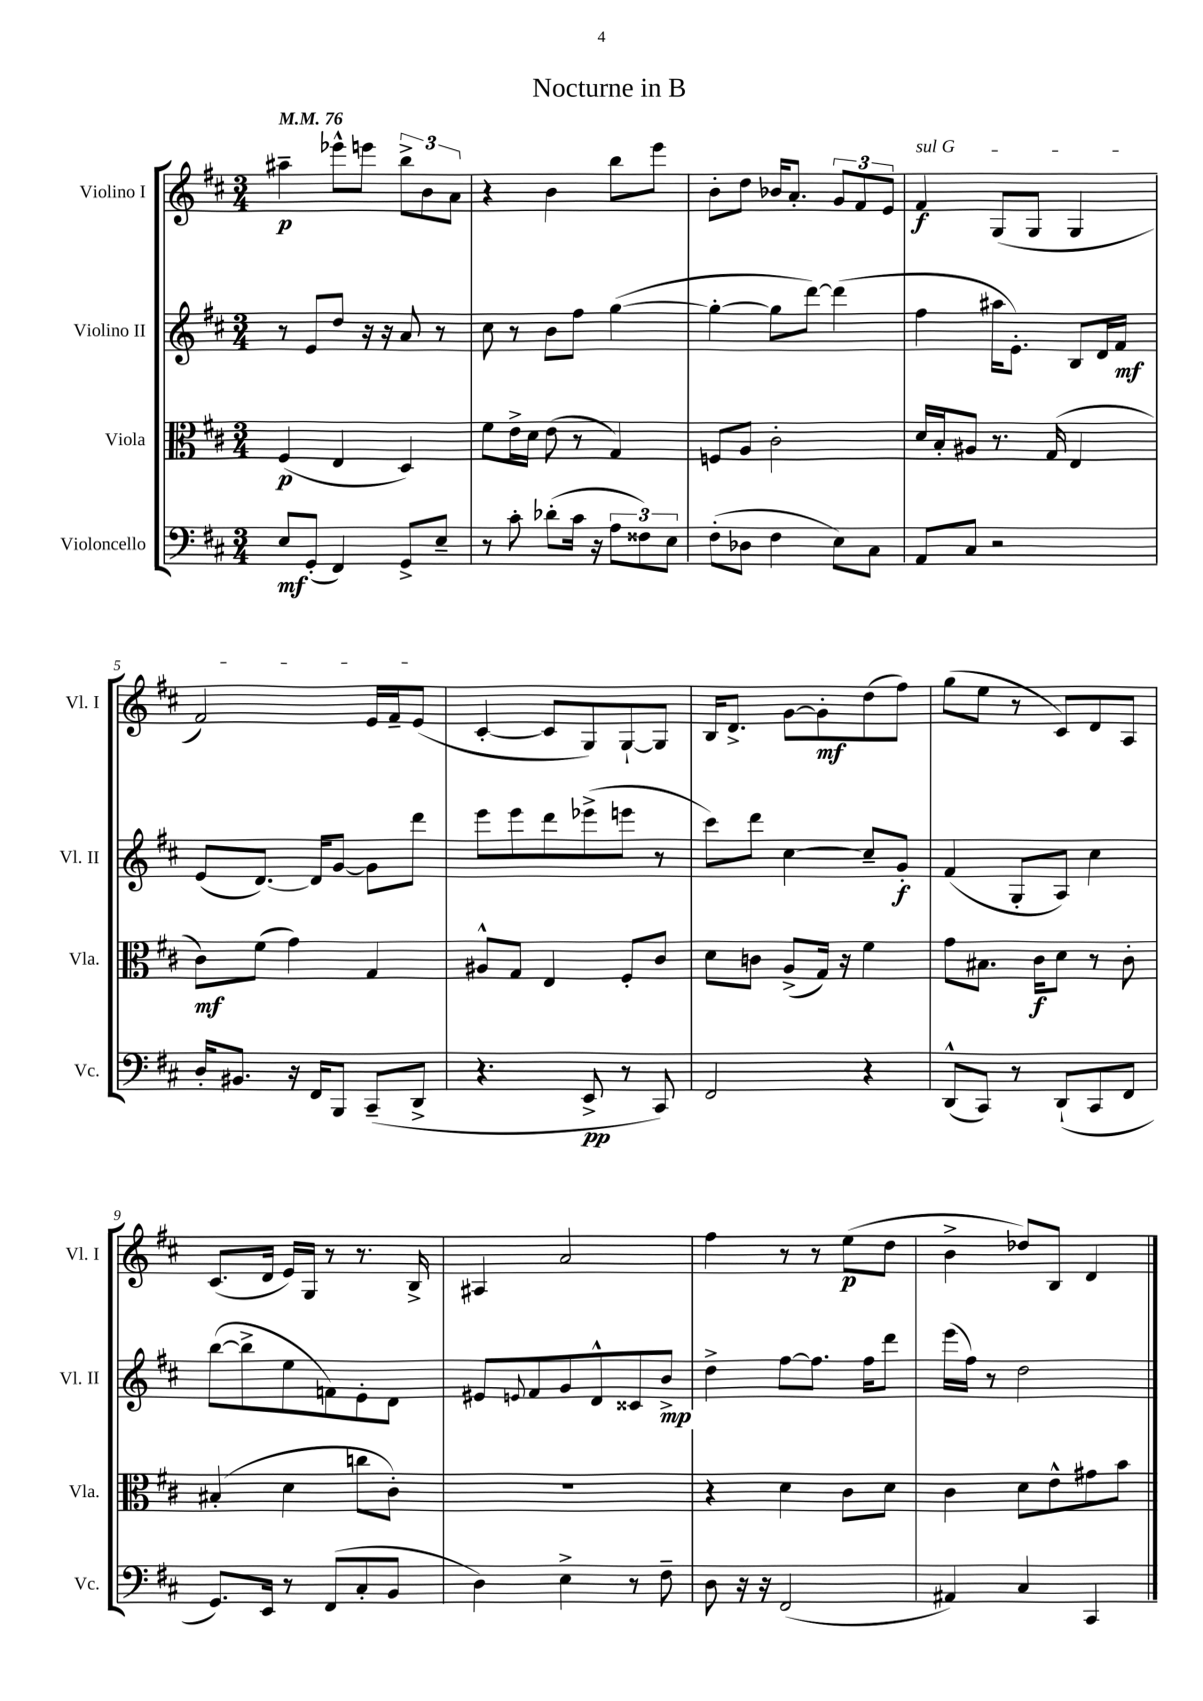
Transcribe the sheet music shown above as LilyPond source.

\header { title = "Nocturne in B" }
<<
\new StaffGroup <<
\new Staff = "s0" \with { instrumentName = "Violino I" shortInstrumentName = "Vl. I" } {
    \clef treble \key d \major \numericTimeSignature \time 3/4 \tempo 4 = 76
    ais''4--\p ees'''8-^ e'''8 \tuplet 3/2 { b''8-> b'8 a'8 } |
    r4 b'4 b''8 e'''8 |
    b'8-. d''8 bes'16 a'8.-. \tuplet 3/2 { g'8 fis'8 e'8 } |
    \once \override TextSpanner.bound-details.left.text = \markup { \italic "sul G" } fis'4\f\startTextSpan g8( g8 g4 |
    fis'2) e'16 fis'16-- e'8\stopTextSpan( |
    cis'4~-. cis'8 g8) g8~-! g8 |
    b16 d'8.-> g'8~ g'8-.\mf d''8( fis''8) |
    g''8( e''8 r8 cis'8) d'8 a8 |
    cis'8.( d'16 e'16) g16 r8 r8. b16-> |
    ais4 a'2 |
    fis''4 r8 r8 e''8\p( d''8 |
    b'4-> des''8) b8 d'4 \bar "|." |
}
\new Staff = "s1" \with { instrumentName = "Violino II" shortInstrumentName = "Vl. II" } {
    \clef treble \key d \major \numericTimeSignature \time 3/4
    r8 e'8 d''8 r16 r16 a'8 r8 |
    cis''8 r8 b'8 fis''8 g''4~( |
    g''4~-. g''8 d'''8~) d'''4( |
    fis''4 ais''16 e'8.-.) b8 d'16 fis'16\mf |
    e'8( d'8.~) d'16 g'8~ g'8 d'''8 |
    e'''8 e'''8 d'''8 ees'''8->( e'''8 r8 |
    cis'''8) d'''8 cis''4~ cis''8-- g'8-.\f |
    fis'4( g8-. a8) cis''4 |
    b''8~( b''8-> e''8 f'8) e'8-. d'8 |
    eis'8 \appoggiatura { e'8 } fis'8 g'8 d'8-^ cisis'8 b'8->\mp |
    d''4-> fis''8~ fis''8. fis''16 d'''8 |
    e'''16( fis''16) r8 d''2 \bar "|." |
}
\new Staff = "s2" \with { instrumentName = "Viola" shortInstrumentName = "Vla." } {
    \clef alto \key d \major \numericTimeSignature \time 3/4
    fis4\p( e4 d4) |
    fis'8 e'16-> d'16 e'8( r8 g4) |
    f8 a8 cis'2-. |
    d'16 b16-. ais8 r8. g16( e4 |
    cis'8\mf) fis'8( g'4) g4 |
    ais8-^ g8 e4 fis8-. cis'8 |
    d'8 c'8 a8->( g16) r16 fis'4 |
    g'8 bis8. cis'16\f d'8 r8 cis'8-. |
    bis4-.( d'4 c''8 cis'8-.) |
    R2. |
    r4 d'4 cis'8 d'8 |
    cis'4 d'8 e'8-^ gis'8 b'8 \bar "|." |
}
\new Staff = "s3" \with { instrumentName = "Violoncello" shortInstrumentName = "Vc." } {
    \clef bass \key d \major \numericTimeSignature \time 3/4
    e8\mf g,8-.( fis,4) g,8-> e8-- |
    r8 cis'8-. des'8-.( cis'16 r16 \tuplet 3/2 { a8 fisis8) e8 } |
    fis8-.( des8 fis4 e8) cis8 |
    a,8 cis8 r2 |
    d16-. bis,8. r16 fis,16 b,,8 cis,8--( d,8-> |
    r4. e,8->\pp r8 cis,8) |
    fis,2 r4 |
    d,8-^( cis,8) r8 d,8-!( cis,8 fis,8 |
    g,8.) e,16 r8 fis,8( cis8-. b,8 |
    d4) e4-> r8 fis8-- |
    d8 r16 r16 fis,2( |
    ais,4) cis4 cis,4 \bar "|." |
}
>>
>>
